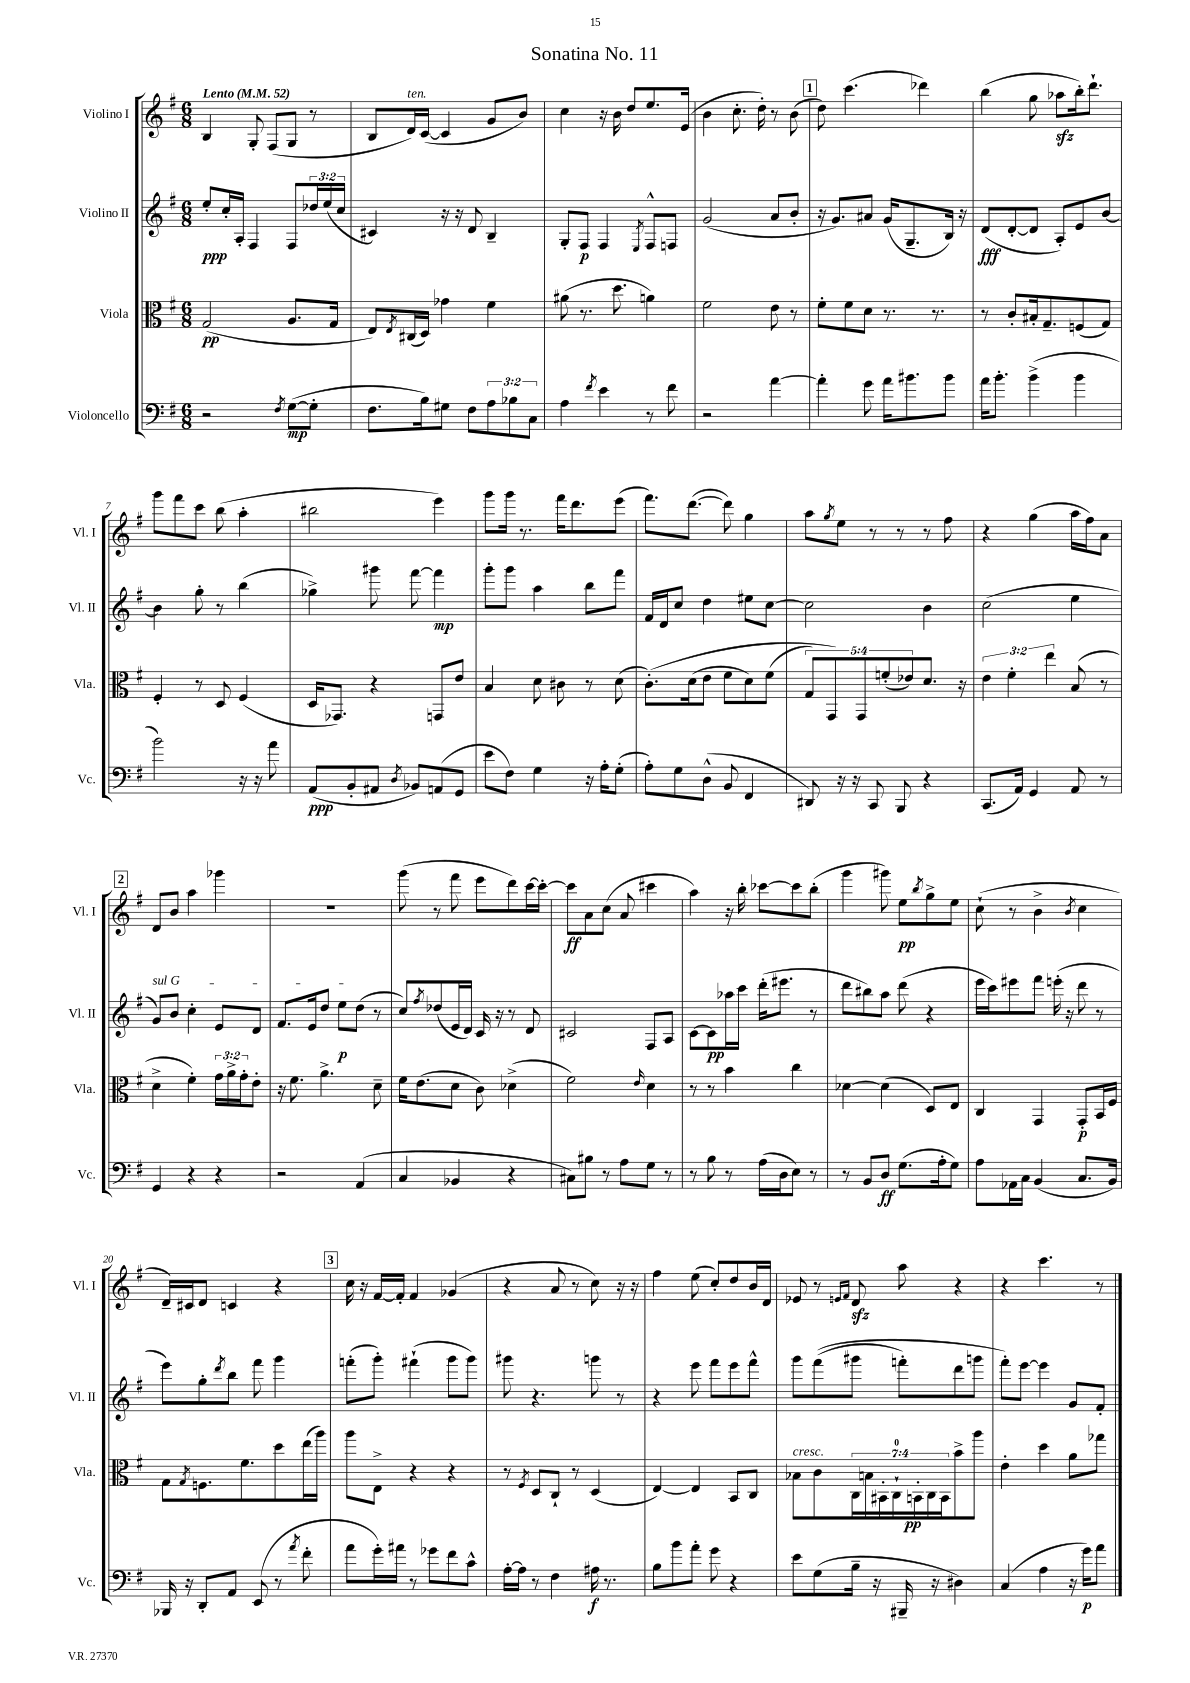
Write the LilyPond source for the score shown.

\header { title = "Sonatina No. 11" }
<<
\new StaffGroup <<
\new Staff = "s0" \with { instrumentName = "Violino I" shortInstrumentName = "Vl. I" } {
    \clef treble \key g \major \numericTimeSignature \time 6/8 \tempo "Lento" 4 = 52
    b4 g8-. fis8( g8 r8 |
    b8 d'16^\markup { \italic "ten." }) c'16~( c'4 g'8 b'8) |
    c''4 r16 b'16 d''8 e''8. e'16( |
    b'4 c''8.-. d''16-.) r8 b'8( |
    \mark \markup { \box "1" } d''8) c'''4.( des'''4) |
    b''4( g''8 aes''8\sfz b''16-.) d'''8.-! |
    g'''8 fis'''8 c'''8 b''8( a''4-. |
    bis''2 e'''4) |
    g'''8 g'''16 r8. fis'''16 d'''8. e'''8( |
    fis'''8.) d'''8.~( d'''8) g''4 |
    a''8 \acciaccatura { g''8 } e''8 r8 r8 r8 fis''8 |
    r4 g''4( a''16 fis''16) a'8 |
    \mark \markup { \box "2" } d'8 b'8 a''4 ges'''4 |
    R2. |
    g'''8( r8 fis'''8 e'''8 d'''8) c'''16~ c'''16~-. |
    c'''8\ff a'8 c''8( a'8 cis'''4 |
    a''4) r16 b''16-. ces'''8~ ces'''8 b''8-.( |
    g'''4 gis'''8) e''8\pp \acciaccatura { b''8 } g''8-> e''8 |
    c''8-!( r8 b'4-> \acciaccatura { b'8 } c''4 |
    d'16--) cis'16 d'8 c'4 r4 |
    \mark \markup { \box "3" } c''16 r16 fis'16~ fis'16-. fis'4 ges'4( |
    r4 a'8 r8 c''8) r16 r16 |
    fis''4 e''8( c''8-.) d''8 b'16 d'16 |
    ees'8 r8 \grace { e'16 fis'16 } d'8\sfz a''8 r4 |
    r4 c'''4. r8 \bar "|." |
}
\new Staff = "s1" \with { instrumentName = "Violino II" shortInstrumentName = "Vl. II" } {
    \clef treble \key g \major \numericTimeSignature \time 6/8 \override Staff.TupletNumber.text = #tuplet-number::calc-fraction-text
    e''8-.\ppp c''16-. a16-. fis4 fis8 \tuplet 3/2 { des''16 e''16( c''16 } |
    cis'4) r16 r16 d'8 b4-- |
    g8-. fis8\p fis4 \acciaccatura { e8 } fis8-^ f8 |
    g'2( a'8 b'8-. |
    \mark \markup { \box "1" } r16 g'8.) ais'8 g'16( g8.-- b16) r16 |
    d'8\fff( d'8~-. d'8 a8-.) e'8 b'8~ |
    b'4 g''8-. r8 b''4( |
    ges''4->) gis'''8 fis'''8~ fis'''4\mp |
    g'''8-. g'''8 a''4 b''8 fis'''8 |
    fis'16 d'16 c''8 d''4 eis''8 c''8~ |
    c''2 b'4 |
    c''2( e''4 |
    \mark \markup { \box "2" } \once \override TextSpanner.bound-details.left.text = \markup { \italic "sul G" } g'8\startTextSpan) b'8 c''4-. e'8 d'8 |
    fis'8. e'16 d''8 e''8\p d''8\stopTextSpan( r8 |
    c''8) \acciaccatura { fis''8 } des''8( e'16 d'16) c'16 r16 r8 d'8 |
    cis'2 fis8 a8 |
    c'8~ c'8\pp aes''16 c'''16 d'''16-.( eis'''8. r8 |
    d'''8 bis''8) a''8 d'''8( r4 |
    e'''16 c'''16) eis'''8 fis'''8 e'''16-.( r16 d'''8 r8 |
    e'''8) g''8-. \acciaccatura { d'''8 } b''8 fis'''8 g'''4 |
    \mark \markup { \box "3" } f'''8-.( g'''8-.) fis'''4-!( g'''8 g'''8) |
    gis'''8 r4. g'''8 r8 |
    r4 e'''8 fis'''8 e'''8 fis'''8-^ |
    g'''8 fis'''8(\( gis'''8 f'''8-.) d'''8 g'''8 |
    fis'''8-.\) e'''8~ e'''4 g'8 fis'8-. \bar "|." |
}
\new Staff = "s2" \with { instrumentName = "Viola" shortInstrumentName = "Vla." } {
    \clef alto \key g \major \numericTimeSignature \time 6/8 \override Staff.TupletNumber.text = #tuplet-number::calc-fraction-text
    g2\pp( a8. g16 |
    e8) \acciaccatura { e8 } cis16( d16) ges'4 fis'4 |
    ais'8( r8. d''8. a'4) |
    fis'2 e'8 r8 |
    \mark \markup { \box "1" } fis'8-. fis'8 d'8 r8. r8. |
    r8 c'8-. bis16-. g8.-- f8( g8) |
    fis4-. r8 d8 fis4( |
    d16 ges,8.) r4 g,8 e'8 |
    b4 d'8 cis'8 r8 d'8( |
    c'8.-.)\( d'16( e'8 fis'8 d'8) fis'8( |
    \tuplet 5/4 { g8) g,8\) g,8 f'8-.( ees'8) } d'8. r16 |
    \tuplet 3/2 { e'4 fis'4-. e''4 } b8( r8 |
    \mark \markup { \box "2" } d'4-> fis'4-.) \tuplet 3/2 { g'16 a'16-> g'16-. } e'8-. |
    r16 fis'8. a'4.-> d'8-- |
    fis'16 e'8.( d'8 c'8) des'4->( |
    fis'2) \grace { e'16 } d'4 |
    r8 r8 b'4 c''4 |
    des'4~ des'4( d8) e8 |
    c4 g,4 g,8-.\p b,16 fis16 |
    g8 \acciaccatura { g8 } f8. fis'8. d''8 e''16( a''16) |
    \mark \markup { \box "3" } a''8 e8-> r4 r4 |
    r8 \acciaccatura { fis8 } d8 c8-! r8 d4( |
    e4~) e4 b,8 c8 |
    bes8^\markup { \italic "cresc." } c'8 \tuplet 7/4 { c16 b16 bis,16-. c16-0-! b,16-.\pp c16 b,16 } b'8-> a''8 |
    e'4-. d''4 a'8 ges''8 \bar "|." |
}
\new Staff = "s3" \with { instrumentName = "Violoncello" shortInstrumentName = "Vc." } {
    \clef bass \key g \major \numericTimeSignature \time 6/8 \override Staff.TupletNumber.text = #tuplet-number::calc-fraction-text
    r2 \acciaccatura { fis8 } g8~\mp( g8-. |
    fis8. b16) gis8 fis8 \tuplet 3/2 { a8 bes8 c8 } |
    a4 \acciaccatura { fis'8 } e'4 r8 fis'8 |
    r2 a'4~ |
    \mark \markup { \box "1" } a'4-. g'8 a'16 bis'8. bis'8 |
    a'16 b'8.-. b'4->( b'4 |
    b'2) r16 r16 a'8 |
    a,8\ppp( b,8-. ais,8 \acciaccatura { d8 } bes,8) a,8( g,8 |
    e'8 fis8) g4 r16 a16-. g8-.( |
    a8-.) g8 d8-^( b,8 fis,4 |
    dis,8) r16 r16 c,8 b,,8 r4 |
    c,8.( a,16) g,4 a,8 r8 |
    \mark \markup { \box "2" } g,4 r4 r4 |
    r2 a,4( |
    c4 bes,4 r4 |
    cis8) bis8 r8 a8 g8 r8 |
    r8 b8 r8 a16( d16 e8) r8 |
    r8 b,8 d8\ff g8.( a16-. g8) |
    a8 aes,16 c16 b,4( c8. b,16) |
    bes,,16 r16 d,8-. a,8 e,8( r8 \acciaccatura { a'8 } fis'8-. |
    \mark \markup { \box "3" } a'8 g'16-.) ais'16 r8 ges'8 fis'8 c'8-^ |
    a16~-. a16 r8 fis4 ais16\f r8. |
    b8 b'8 a'8-. g'8 r4 |
    e'8 g8( b16-- r16 bis,,16-- r16 dis4) |
    c4( a4 r16 g'16\p) a'8 \bar "|." |
}
>>
>>
